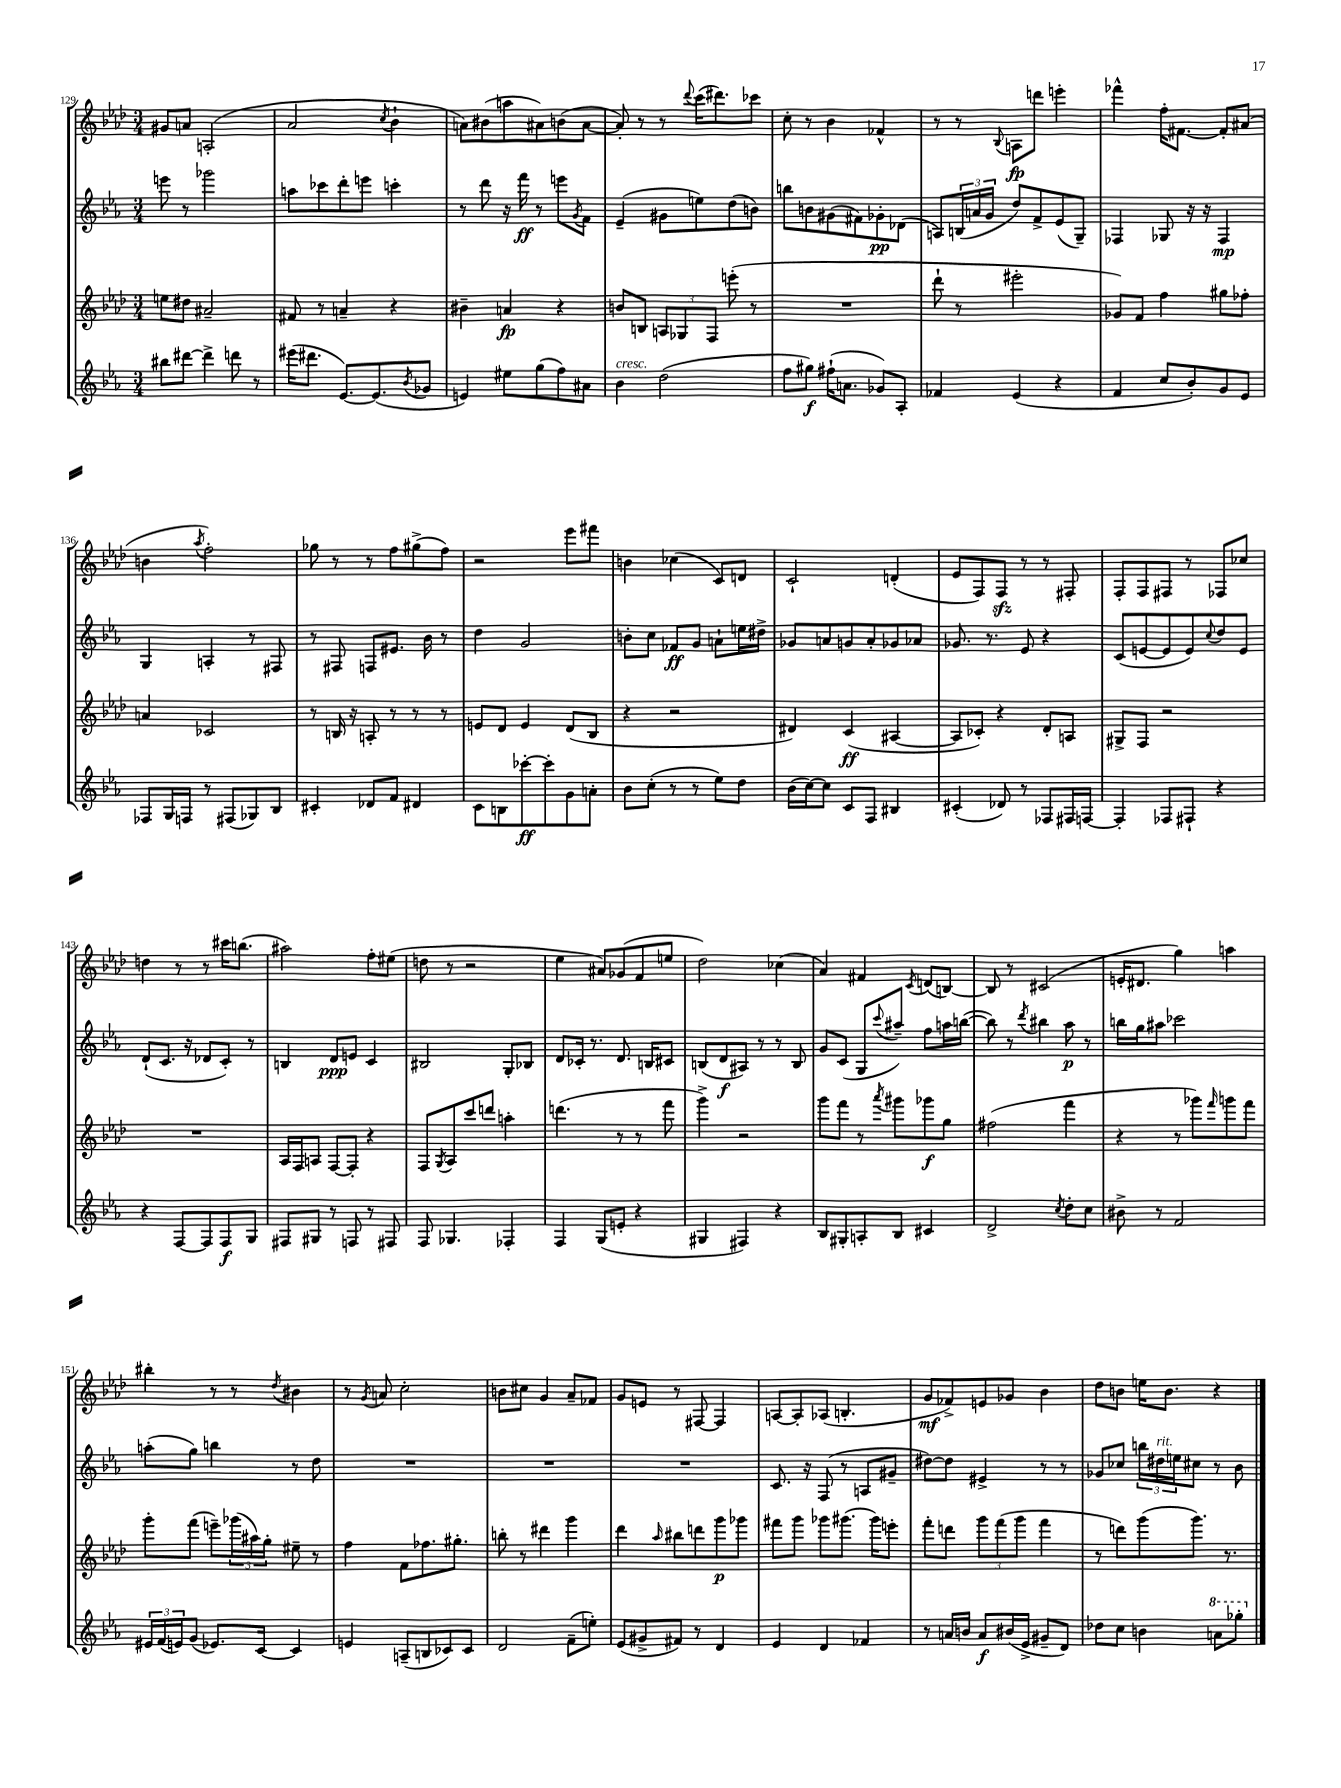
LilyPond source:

<<
\new StaffGroup <<
\new Staff = "s0" {
    \clef treble \key aes \major \numericTimeSignature \time 3/4
    gis'8 a'8 a2-.( |
    aes'2 \acciaccatura { c''8 } bes'4-! |
    a'8) bis'8( a''8 ais'8) b'8( ais'8~ |
    ais'8-.) r8 r8 \appoggiatura { des'''8 } c'''16( dis'''8.) ces'''8 |
    c''8-. r8 bes'4 fes'4-^ |
    r8 r8 \appoggiatura { bes8 } a8\fp d'''8 e'''4-. |
    fes'''4-^ f''16-. fis'8.~ fis'8-. ais'8( |
    b'4 \acciaccatura { aes''8 } f''2-.) |
    ges''8 r8 r8 f''8 gis''8->( f''8) |
    r2 ees'''8 fis'''8 |
    b'4 ces''4( c'8) d'8 |
    c'2-! d'4-.( |
    ees'8 f8) f8\sfz r8 r8 fis8-. |
    f8-. f8 fis8 r8 fes8 ces''8 |
    d''4 r8 r8 cis'''16 b''8.( |
    ais''2) f''8-. eis''8( |
    d''8 r8 r2 |
    ees''4 ais'8) ges'8( f'8 e''8 |
    des''2) ces''4( |
    aes'4) fis'4 \acciaccatura { c'8 } d'8( b8~) |
    b8 r8 cis'2( |
    e'16-. dis'8. g''4) a''4 |
    bis''4-. r8 r8 \acciaccatura { des''8 } bis'4 |
    r8 \acciaccatura { g'8 } a'8 c''2-. |
    b'8 cis''8 g'4 aes'8-- fes'8 |
    g'8 e'8 r8 fis8~ fis4 |
    a8~ a8-. aes8( b4.-. |
    g'8\mf fes'8->) e'8 ges'8 bes'4 |
    des''8 b'8 e''16 b'8. r4 \bar "|." |
}
\new Staff = "s1" {
    \clef treble \key ees \major \numericTimeSignature \time 3/4
    e'''8 r8 ges'''2 |
    a''8 ces'''8 d'''8-. e'''8 c'''4-. |
    r8 d'''8 r16 f'''16\ff r8 e'''8 \acciaccatura { g'8 } f'8 |
    ees'4--( gis'8 e''8) d''8( b'8) |
    b''8 b'8 gis'8( fis'8) ges'8-.\pp des'8( |
    a8) \tuplet 3/2 { b16( a'16 g'16 } d''8) f'8-> ees'8( g8--) |
    fes4 ges8 r16 r16 fes4\mp |
    g4 a4-. r8 fis8 |
    r8 fis8 f8 eis'8. bes'16 r8 |
    d''4 g'2 |
    b'8-. c''8 fes'8\ff g'8 a'8-! e''16 dis''16-> |
    ges'8 a'8 g'8 a'8-. ges'8 aes'8 |
    ges'8. r8. ees'8 r4 |
    c'8( e'8~ e'8 e'8) \appoggiatura { c''8 } d''8 e'8 |
    d'8-!( c'8. r16 des'8 c'8-.) r8 |
    b4 d'8\ppp e'8 c'4 |
    bis2 g8-. bes8 |
    d'8 ces'16-. r8. d'8. b16 cis'8 |
    b8( d'8\f ais8) r8 r8 b8 |
    g'8 c'8( g8 \appoggiatura { c'''8 } ais''8--) f''8 a''16 b''16~( |
    b''8) r8 \acciaccatura { d'''8 } bis''4 aes''8\p r8 |
    b''16 g''16 ais''8 ces'''2 |
    a''8-.( g''8) b''4 r8 d''8 |
    R2. |
    R2. |
    R2. |
    c'8. r16 f8( r8 a8 gis'8-- |
    dis''8~) dis''8 eis'4-> r8 r8 |
    ges'8 ces''8 \tuplet 3/2 { b''16 dis''16^\markup { \italic "rit." } e''16 } cis''8 r8 bes'8 \bar "|." |
}
\new Staff = "s2" {
    \clef treble \key aes \major \numericTimeSignature \time 3/4
    e''8 dis''8 ais'2-- |
    fis'8 r8 a'4-- r4 |
    bis'4-- a'4\fp r4 |
    b'8 b8 \tuplet 3/2 { a8 ges8 f8 } e'''8-.( r8 |
    R2. |
    des'''8-! r8 eis'''2-. |
    ges'8) f'8 f''4 gis''8 fes''8-. |
    a'4 ces'2 |
    r8 b16 r16 a8-. r8 r8 r8 |
    e'8 des'8 e'4 des'8( bes8 |
    r4 r2 |
    dis'4) c'4\ff( ais4~ |
    ais8 ces'8-.) r4 des'8-. a8 |
    gis8-> f8 r2 |
    R2. |
    aes16 f16 a8 f8~ f8-. r4 |
    f8 \acciaccatura { g8 } aes8 c'''8 d'''8 a''4-. |
    d'''4.( r8 r8 f'''8 |
    g'''4->) r2 |
    g'''8 f'''8 r8 \acciaccatura { aes'''8 } gis'''8 ges'''8\f g''8 |
    fis''2( f'''4 |
    r4 r8 ges'''8) \grace { f'''16 } g'''8 f'''8 |
    g'''8-. f'''8( e'''8--) \tuplet 3/2 { ges'''16( ais''16) g''16-. } eis''8-- r8 |
    f''4 f'8 fes''8. gis''8.-. |
    b''8-. r8 dis'''4 g'''4 |
    des'''4 \grace { aes''16 } bis''8 d'''8 g'''8\p ges'''8 |
    fis'''8 g'''8 ges'''8 gis'''8.( gis'''16) e'''8-. |
    f'''8-. d'''8 \tuplet 3/2 { g'''8 f'''8( g'''8 } f'''4 |
    r8 d'''8) g'''8( g'''8.) r8. \bar "|." |
}
\new Staff = "s3" {
    \clef treble \key ees \major \numericTimeSignature \time 3/4
    bis''8 dis'''8~ dis'''4-> d'''8 r8 |
    eis'''16( dis'''8. ees'8.~) ees'8.( \acciaccatura { bes'8 } ges'8 |
    e'4) eis''8 g''8( f''8) ais'8 |
    bes'4^\markup { \italic "cresc." } d''2( |
    f''8 gis''8\f) fis''16-!( a'8. ges'8) aes8-. |
    fes'4 ees'4( r4 |
    f'4 c''8 bes'8-.) g'8 ees'8 |
    fes8 g16 f16 r8 fis8( ges8) bes8 |
    cis'4-. des'8 f'8 dis'4 |
    c'8 b8 ces'''8~-.\ff ces'''8-. g'8 a'8-. |
    bes'8 c''8-.( r8 r8 ees''8) d''8 |
    bes'16( c''16~) c''8 c'8 f8 bis4 |
    cis'4-.( des'8) r8 fes8 fis16 f16~ |
    f4-. fes8 fis8-! r4 |
    r4 f8~ f8 f8\f g8 |
    fis8 gis8 r8 f8 r8 fis8 |
    f8 ges4. fes4-. |
    f4 g8( e'8-. r4 |
    gis4 fis4) r4 |
    bes8 gis8-. a8-. bes8 cis'4 |
    d'2-> \acciaccatura { c''8 } d''8-. c''8 |
    bis'8-> r8 f'2 |
    \tuplet 3/2 { eis'16 f'16( e'16) } g'8( ees'8.) c'16~ c'4 |
    e'4 a8--( b8 ces'8) ces'8 |
    d'2 f'8--( e''8-.) |
    ees'8( gis'8-> fis'8) r8 d'4 |
    ees'4 d'4 fes'4 |
    r8 a'16 b'16 a'8\f bis'16( ees'16-> gis'8-- d'8) |
    des''8 c''8 b'4 \ottava #1 a''8 ges'''8-. \ottava #0 \bar "|." |
}
>>
>>
\layout { \context { \Score currentBarNumber = #129 } }
